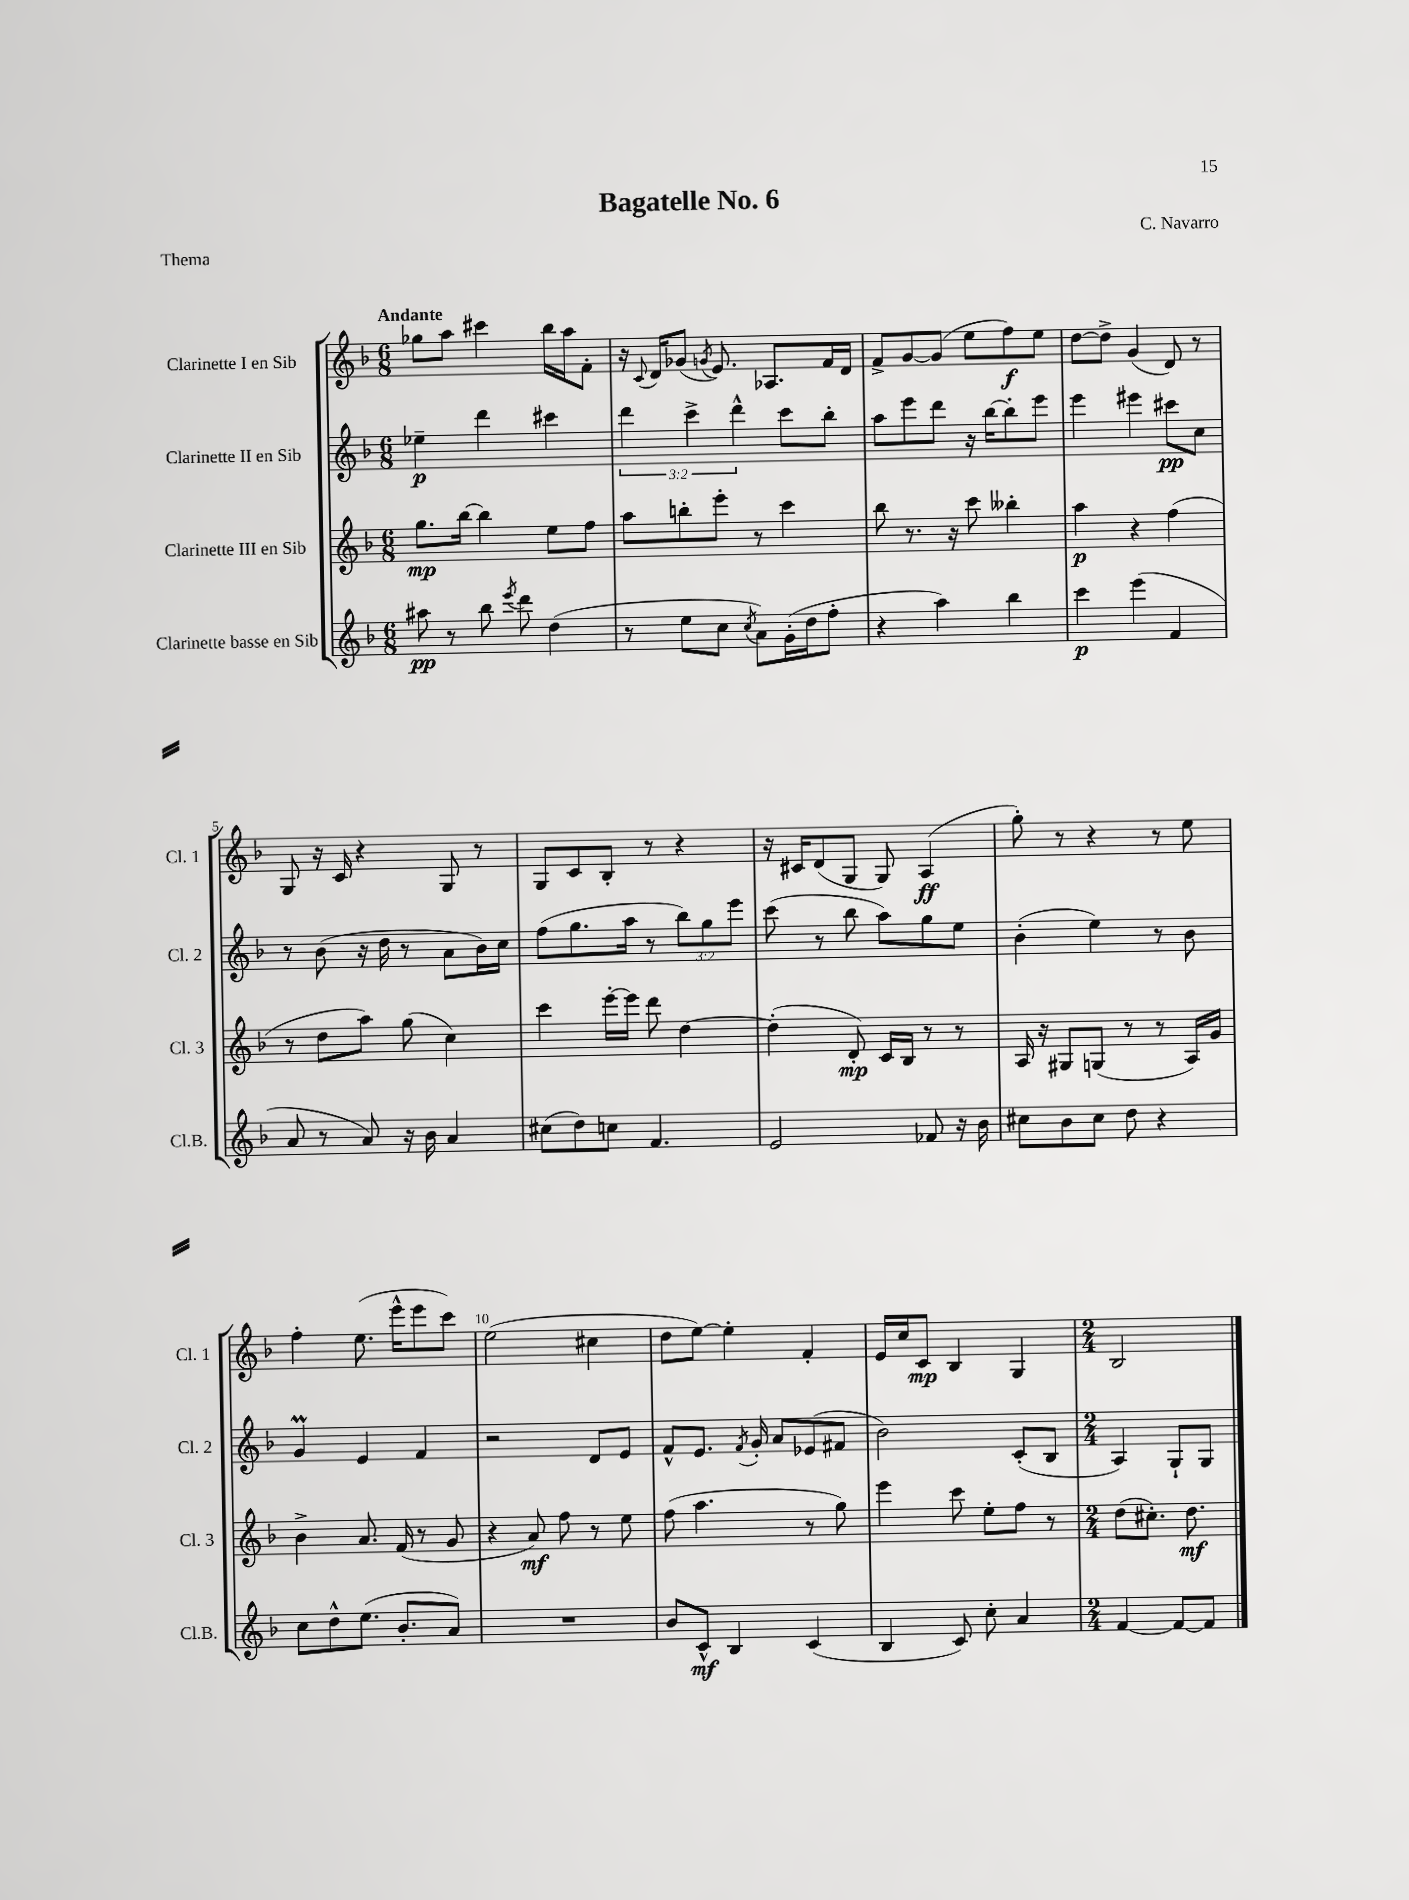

**kern	**kern	**kern	**kern
*staff4	*staff3	*staff2	*staff1
*clefG2	*clefG2	*clefG2	*clefG2
*k[b-]	*k[b-]	*k[b-]	*k[b-]
*M6/8	*M6/8	*M6/8	*M6/8
8aa#\	8.gg\L	4ee-~\	8gg-\L
8r	.	.	8aa\J
.	[16bb-\Jk	.	.
8bb-\	4bb-\]	4ddd\	4ccc#\
8qeee/	.	.	.
8ddd\	.	.	.
(4dd\	8ee\L	4ccc#\	16bb-\LL
.	.	.	16aa\J
.	8ff\J	.	8f'\J
=	=	=	=
8r	8aa\L	6ddd\	16r
.	.	.	8qqc/
.	.	.	16d/LK
8ee\L	8bb'\	.	(8g-/J
.	.	6ccc^\	.
.	.	.	8qg/
8cc\J	8eee'\J	.	8.e/)
.	.	6ddd^^\	.
8qcc/	.	.	.
8a\L)	8r	.	.
.	.	.	8.A-/L
(16g'\L	4ccc\	8ccc\L	.
16dd\J	.	.	.
8ff'\J	.	8bb-'\J	16f/L
.	.	.	16d/JJ
=	=	=	=
4r	8bb-\	8aa\L	8f^/L
.	8.r	8eee\	[8g/
4aa\)	.	8ddd\J	(8g/]J
.	16r	.	.
.	8ccc\	16r	8ee\L
.	.	[16bb-\LK	.
4bb-\	4bb--'\	8bb-'\]	8ff\)
.	.	8eee\J	8ee\J
=	=	=	=
4ccc\	4aa\	4eee\	[8dd\L
.	.	.	8dd^\]J
(4eee\	4r	4eee#\	(4g/
4f/	(4ff\	8ccc#\L	8d/)
.	.	8cc\J	8r
=	=	=	=
8a/	8r	8r	8G/
8r	8dd\L	(8b-\	16r
.	.	.	16c/
8a/)	8aa\J)	16r	4r
.	.	16dd\	.
16r	(8gg\	8r	.
16b-\	.	.	.
4a/	4cc\)	8a\L	8G/
.	.	16b-\L)	8r
.	.	16cc\JJ	.
=	=	=	=
(8cc#\L	4ccc\	(8ff\L	8G/L
8dd\)	.	8.gg\	8c/
8cc\J	[16eee'\LL	.	8B-'/J
.	16eee\]JJ	16aa\Jk	.
4.f/	8ddd\	8r	8r
.	[4dd\	12bb-\L)	4r
.	.	12gg\	.
.	.	12eee\J	.
=	=	=	=
2e/	(4dd'\]	(8ccc\	16r
.	.	.	16c#/LK
.	.	8r	(8d/
.	8d'/)	8bb-\	8G/J
.	16c/LL	8aa\L)	8G/)
.	16B-/JJ	.	.
8f-/	8r	8gg\	(4A/
16r	8r	8ee\J	.
16b-\	.	.	.
=	=	=	=
8cc#\L	16A/	(4b-'\	8gg'\)
.	16r	.	.
8b-\	8G#/L	.	8r
8cc#\J	(8G/J	4ee\)	4r
8dd\	8r	.	.
4r	8r	8r	8r
.	16A/LL)	8b-\	8ee\
.	16g/JJ	.	.
=	=	=	=
8cc\L	4b-^\	4g/	4ff'\
8dd^^\	.	.	.
(8.ee\J	8.a/	4e/	(8.ee\
8.b-'/L	(16f/	.	16eee^^\LK
.	8r	4f/	8eee\
8a/J)	8g/	.	8ccc\J)
=	=	=	=
2.r	4r	2r	(2ee\
.	8a/)	.	.
.	8ff\	.	.
.	8r	8d/L	4cc#\
.	8ee\	8e/J	.
=	=	=	=
8b-/L	(8ff\	8f^^/L	8dd\L
8c^^/J	4.aa\	8.e/J	[8ee\J)
4B-/	.	.	4ee'\]
.	.	8qf/	.
.	.	16g'/	.
.	.	8a/L	.
(4c/	8r	(8e-/	4f'/
.	8gg\)	8f#/J	.
=	=	=	=
4B-/	4eee\	2b-\)	16e/LL
.	.	.	16cc/J
.	.	.	8c/J
8c/)	8ccc\	.	4B-/
8cc'\	8ee'\L	.	.
4a/	8ff\J	(8c'/L	4G/
.	8r	8B-/J	.
=	=	=	=
*M2/4	*M2/4	*M2/4	*M2/4
[4f/	(8dd\L	4A/)	2B-/
.	8.cc#'\J)	.	.
8f/_L	.	8G`/L	.
.	8.dd\	.	.
8f/]J	.	8G/J	.
==	==	==	==
*-	*-	*-	*-
